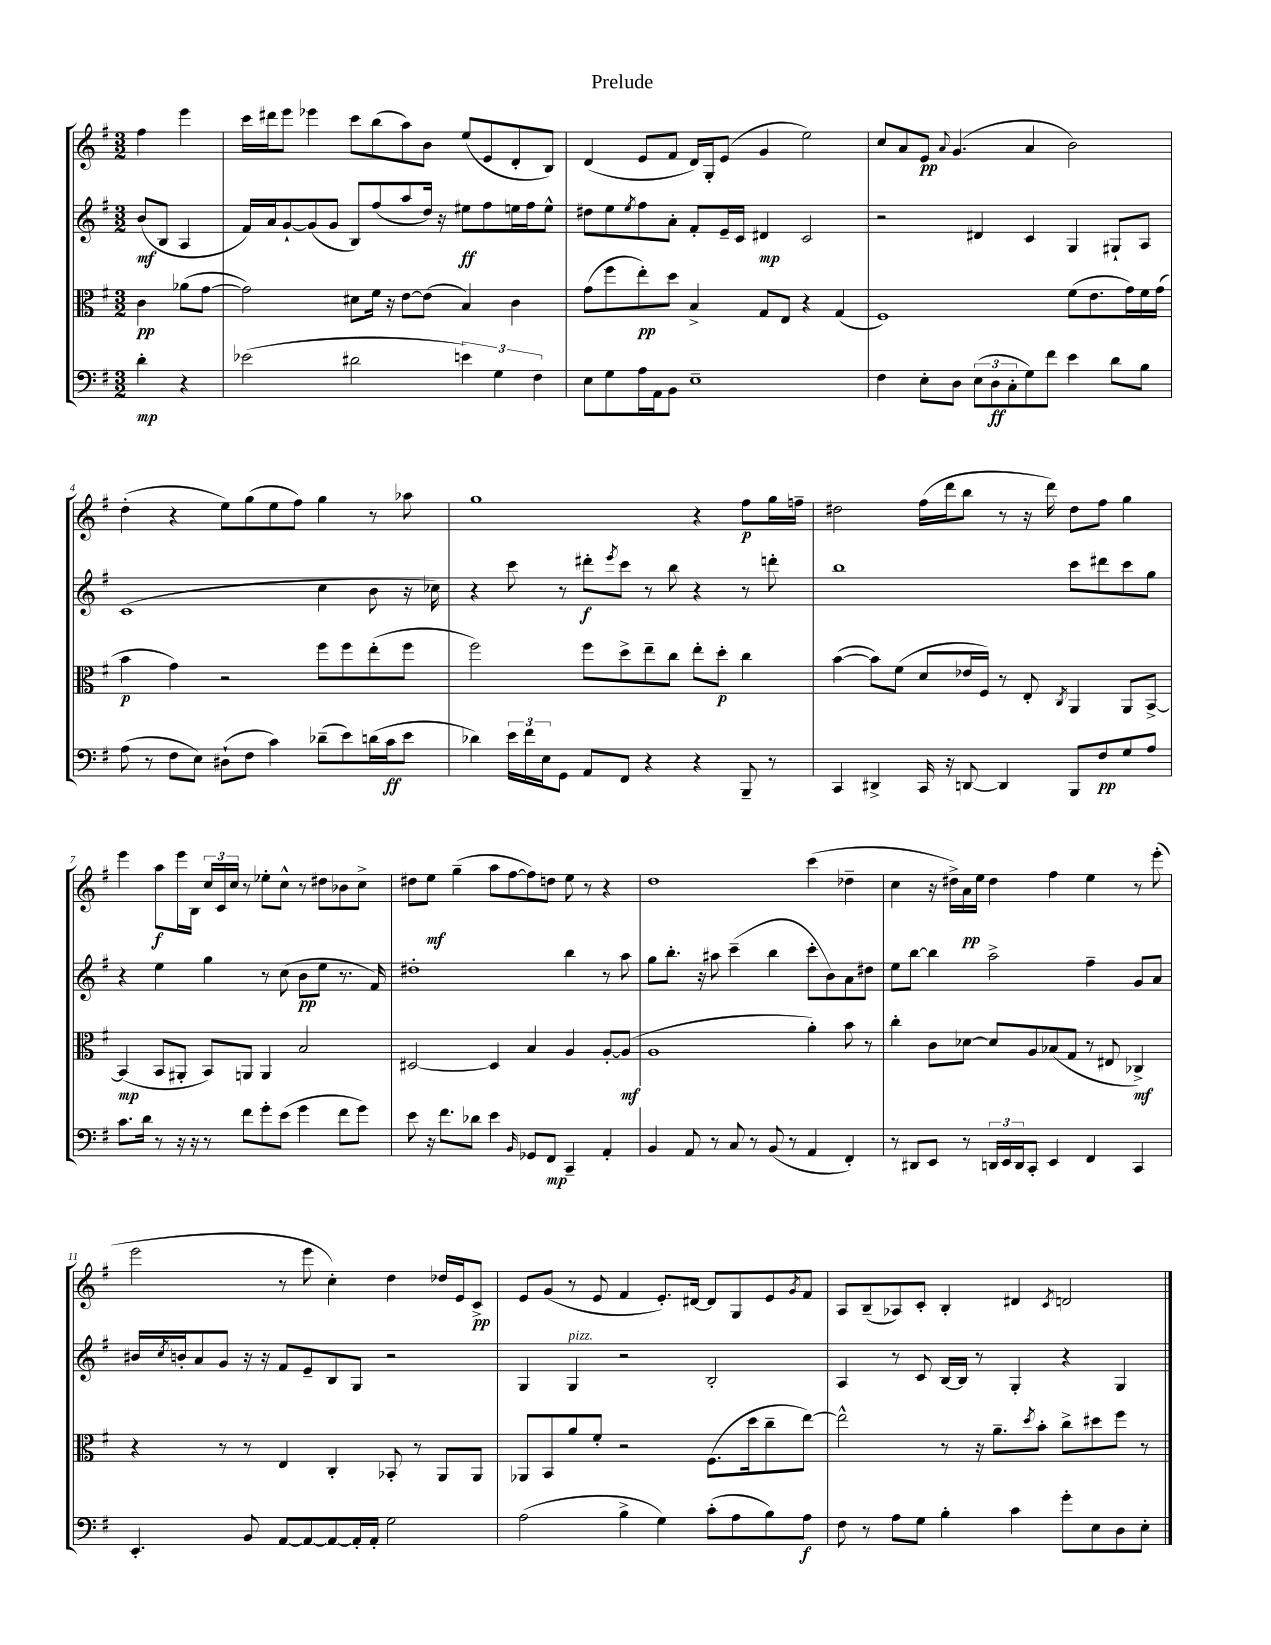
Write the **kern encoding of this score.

**kern	**kern	**kern	**kern
*staff4	*staff3	*staff2	*staff1
*clefF4	*clefC3	*clefG2	*clefG2
*k[f#]	*k[f#]	*k[f#]	*k[f#]
*M3/2	*M3/2	*M3/2	*M3/2
4d'	4c	(8b	4ff#
.	.	8B	.
4r	(8a-	4A	4eee
.	[8g	.	.
=	=	=	=
(2e-	2g])	16f#)	16ccc
.	.	16a	16ddd#
.	.	[8g`	8eee
.	.	(8g]	4eee-
.	.	8g	.
2d#	8d#	8B)	8ccc
.	16f#	(8ff#	(8bb
.	16r	.	.
.	[8e	8aa	8aa)
.	(8e]	16dd)	8b
.	.	16r	.
6e)	4B)	8ee#	(8ee
.	.	8ff#	8e
6G	.	.	.
.	4c	16ee	8d'
.	.	16ff#	.
6F#	.	.	.
.	.	8ee^^	8B)
=	=	=	=
8E	(8g	8dd#	(4d
8G	8ff#	8ee	.
.	.	8qee	.
16A	8ee')	8ff#	8e
16AA	.	.	.
8BB	8dd	8a'	8f#
1E~	4B^	8f#'	16d)
.	.	.	16G'
.	.	16e~	(8e
.	.	16c	.
.	8G	4d#	4g
.	8E	.	.
.	4r	2c	2ee)
.	(4G	.	.
=	=	=	=
4F#	1F#)	2r	8cc
.	.	.	8a
8E'	.	.	8e
.	.	.	8qqa
8D	.	.	(4.g
(12E	.	4d#	.
12D	.	.	.
12C'	.	.	.
8G)	.	4c	4a
8f#	.	.	.
4e	(8f#	4G	2b)
.	8.e	.	.
8d	.	8G#`	.
.	16g)	.	.
8B	16f#	8A	.
.	(16g	.	.
=	=	=	=
(8A	4b	(1c	(4dd'
8r	.	.	.
8F#	4g)	.	4r
8E)	.	.	.
(8D#`	2r	.	8ee)
8F#	.	.	(8gg
4c)	.	.	8ee
.	.	.	8ff#)
(8d-~	8ff#	4cc	4gg
8e)	8ff#	.	.
(16d	(8ee'	8b	8r
16c	.	.	.
8e	8ff#	16r	8aa-
.	.	16cc-)	.
=	=	=	=
4d-)	2ff#)	4r	1gg
24e	.	8ccc	.
24f#	.	.	.
24E	.	.	.
8GG	.	8r	.
8AA	8ff#	8ddd#'	.
.	.	8qeee	.
8FF#	8dd^	8ccc	.
4r	8ee~	8r	.
.	8cc	8bb	.
4r	8ee'	4r	4r
.	8dd'	.	.
8BBB~	4cc	8r	8ff#
8r	.	8ddd'	16gg
.	.	.	16ff~
=	=	=	=
4CC	([4b	1bb	2dd#
4DD#^	8b])	.	.
.	(8f#	.	.
16CC	8d	.	(16ff#
16r	.	.	16ddd
[8DD	16e-	.	8bb
.	16F#)	.	.
4DD]	8r	.	8r
.	8E'	.	16r
.	.	.	16ddd)
.	8qC	.	.
8BBB	4AA	8ccc	8dd#
8F#	.	8ddd#	8ff#
8G	8AA	8ccc	4gg
8A	[8BB^	8gg	.
=	=	=	=
8.c	(4BB]	4r	4eee
16d	.	.	.
8r	8BB	4ee	8aa
16r	8AA#'	.	16eee
16r	.	.	16B
8r	8BB)	4gg	24cc
.	.	.	24c
.	.	.	24cc
8f#	8AA	.	8r
8g'	4AA	8r	8ee-'
(8e	.	(8cc	8cc^^
4g	2B	8b	8r
.	.	8ee	8dd#
8f#	.	8.r	8b-
8g)	.	.	8cc^
.	.	16f#)	.
=	=	=	=
8e	[2D#	1dd#'	8dd#
16r	.	.	8ee
8.f#	.	.	.
.	.	.	(4gg~
8d-	.	.	.
4e	4D#]	.	8aa
.	.	.	[8ff#
16qqBB	.	.	.
8GG-	4B	.	8ff#])
8FF#	.	.	8dd
4CC~	4A	4bb	8ee
.	.	.	8r
4AA'	[8A'	8r	4r
.	(8A]	8aa	.
=	=	=	=
4BB	1A	8gg	1dd
.	.	8.bb'	.
8AA	.	.	.
.	.	16r	.
8r	.	8aa#	.
8C	.	(4ccc~	.
8r	.	.	.
(8BB	.	4bb	.
8r	.	.	.
4AA	4a')	8ccc'	(4ccc
.	.	8b)	.
4FF#')	8b	8a	4dd-~
.	8r	8dd#	.
=	=	=	=
8r	4cc'	8ee	4cc
8DD#	.	[8bb	.
8EE	8c	4bb]	16r
.	.	.	16dd#^)
8r	[8d-	.	16a
.	.	.	16ee
24DD	8d-]	2aa^	4dd#
24EE	.	.	.
24DD	.	.	.
8CC'	8A	.	.
4EE	(8B-	.	4ff#
.	8G	.	.
4FF#	8r	4ff#~	4ee
.	8E#	.	.
4CC	4C-^)	8g	8r
.	.	8a	(8eee'
=	=	=	=
4.EE'	4r	16b#	2eee
.	.	8qcc	.
.	.	16b'	.
.	.	8a	.
.	8r	8g	.
8BB	8r	16r	.
.	.	16r	.
[8AA	4E	8f#	8r
8AA_	.	8e~	8eee
8AA_	4C'	8B	4cc')
16AA']	.	8G	.
16AA'	.	.	.
2G	8BB-'	2r	4dd
.	8r	.	.
.	8AA	.	16dd-
.	.	.	16e
.	8AA	.	8c^
=	=	=	=
(2A	8AA-	4G	8e
.	8BB	.	(8g
.	8a	4G	8r
.	8f#'	.	8e
4B^	2r	2r	4f#
4G)	.	.	8.e')
.	.	.	[16d#
(8c'	(8.F#	2B'	8d#]
8A	.	.	8G
.	16dd	.	.
8B)	8cc~	.	8e
.	.	.	8qg
8A	[8ee)	.	8f#
=	=	=	=
8F#	2ee^^]	4A	8A
8r	.	.	(8B~
8A	.	8r	8A-)
8G	.	8c	8c'
4B'	8r	[16B	4B'
.	.	16B]	.
.	16r	8r	.
.	8.a~	.	.
4c	.	4G'	4d#
.	8qdd	.	.
.	8b'	.	.
.	.	.	8qc
8g'	8cc^	4r	2d
8E	8dd#	.	.
8D	8ff#	4G	.
8E'	8r	.	.
==	==	==	==
*-	*-	*-	*-
